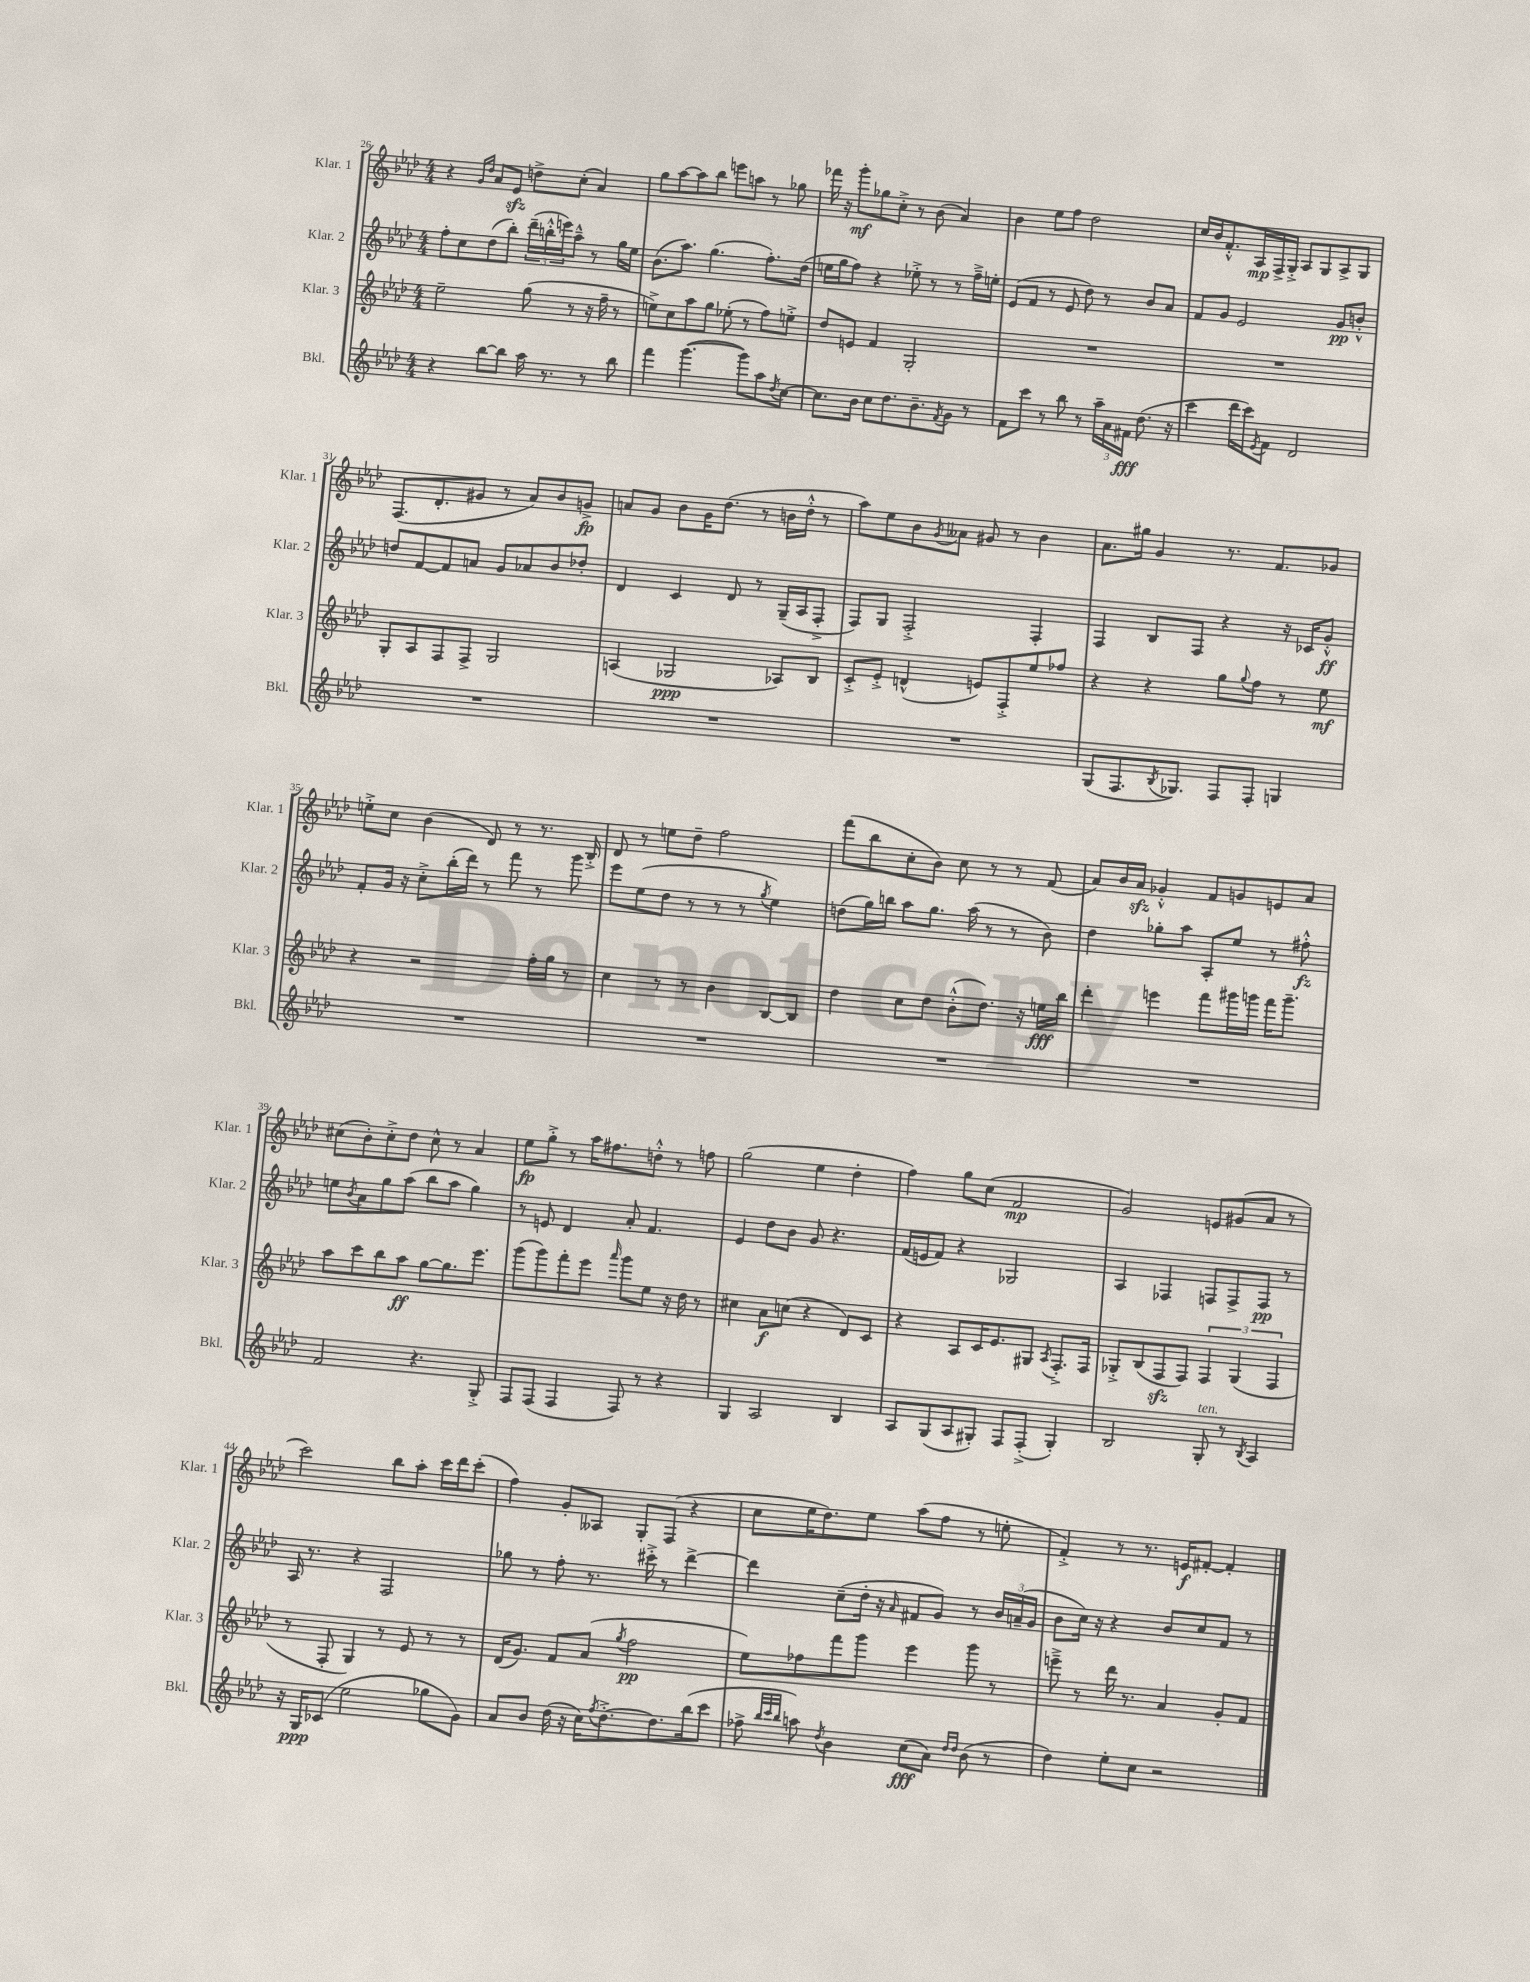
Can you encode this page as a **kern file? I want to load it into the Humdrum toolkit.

**kern	**kern	**kern	**kern
*staff4	*staff3	*staff2	*staff1
*clefG2	*clefG2	*clefG2	*clefG2
*k[b-e-a-d-]	*k[b-e-a-d-]	*k[b-e-a-d-]	*k[b-e-a-d-]
*M4/4	*M4/4	*M4/4	*M4/4
4r	2ee-~	8ff'	4r
.	.	8cc	.
.	.	.	16qqg
.	.	.	16qqdd-
[8bb-	.	(8dd-	8a-
8bb-]	.	8bb-')	8e-
16aa-	(8gg	(24ddd-~	8dd^
.	.	24bb'^^	.
8.r	.	.	.
.	.	24eee)	.
.	8r	8aa-~^^	(8cc'
8r	16r	8r	4a-)
.	16ff~	.	.
8bb-	8r	16gg	.
.	.	16ee-	.
=	=	=	=
4fff	8ee^)	(8.b-	8gg
.	8cc	.	[8aa-
.	.	8.aa-)	.
([4.ggg	8aa-	.	8aa-]
.	8gg	(4.gg	8bb-
.	(8ee-'	.	8eee
8ggg])	8r	.	8aa
8aa-	8ff)	8.ff')	8r
8qdd-	.	.	.
[8cc	8ee'^	.	8gg-
.	.	(16dd-	.
=	=	=	=
8.cc]	8dd-	16ee	16fff-
.	.	16gg	16r
.	8e	8ff)	8ggg'
16b-	.	.	.
8cc	4f	4r	8gg-
8.dd-	.	.	8cc'^
.	2G'	8ee-'^	8r
8.b-~	.	.	.
.	.	8r	(8b-
8qf	.	.	.
8g	.	8r	4a-)
8r	.	16ff~^	.
.	.	16ee'	.
=	=	=	=
8f	1r	(8e-	4b-
8ccc	.	8f	.
8r	.	8r	8ee-
8bb-	.	8e-	8ff
8r	.	8dd-)	2dd-
24aa-~	.	8r	.
24a-	.	.	.
24f#	.	.	.
(8.dd-	.	8b-	.
.	.	8a-	.
16r	.	.	.
=	=	=	=
4ccc	1r	8f	16cc
.	.	.	16b-
.	.	8g	8.f'^^
16ddd-	.	2e-	.
16ccc)	.	.	16A-
8qe-	.	.	.
8f	.	.	16F^
.	.	.	16G'^
2d-	.	.	8A-
.	.	.	8G
.	.	8g	8A-^
.	.	8b'^^	8G
=	=	=	=
1r	8G'	8dd	(8.F
.	8A-	[8f	.
.	.	.	8.d-'
.	8F	8f]	.
.	8F^	8a	8g#
.	2G	8g	8r
.	.	8a-	8a-)
.	.	8b-	8b-
.	.	8dd-'	8g^
=	=	=	=
1r	(4A	4d-	8a
.	.	.	8g
.	2G-	4c	8b-
.	.	.	16g
.	.	.	(8.dd-
.	.	8d-	.
.	.	8r	8r
.	8A-)	(16G~	16b
.	.	16A-	16dd-'^^
.	8B-	8F'^	8r
=	=	=	=
1r	8c'^	8F)	8aa-)
.	8e-'^	8G	8ee-
.	(4d^^	2F'^	8b-
.	.	.	8qg
.	.	.	8a--
.	8e)	.	8g#
.	8F'^	.	8r
.	8ee-	4F'	4b-
.	8ff-	.	.
=	=	=	=
(8G	4r	4F	8.a-
8.F	.	.	.
.	.	.	16gg#
.	4r	8B-	4g
8qB-	.	.	.
8.G-)	.	.	.
.	.	8F	.
8F	8gg	4r	8.r
.	8qqgg	.	.
8F'	8ff	.	.
.	.	.	8.f
4G	8r	16r	.
.	.	16c-	.
.	8ee-	8g'^^	8g-
=	=	=	=
1r	4r	8f'	8ee'^
.	.	16g	8cc
.	.	16r	.
.	2r	8cc'^	(4b-
.	.	(16bb-'	.
.	.	16ddd-)	.
.	.	8r	8d-)
.	.	8fff	8r
.	16ff'	8r	8.r
.	16gg	.	.
.	8r	8ggg	.
.	.	.	16B-'^
=	=	=	=
1r	4cc	8eee-	8d-
.	.	(8ee-	8r
.	8r	8dd-	8ee
.	8r	8r	8dd-~
.	4b-	8r	2ff
.	.	8r	.
.	.	8qgg	.
.	[8B-	4ee-)	.
.	8B-]	.	.
=	=	=	=
1r	4dd-	(8dd	(8fff
.	.	16gg)	8bb-
.	.	16bb	.
.	8cc	8aa-	8cc'
.	8dd-	8.gg	8b-)
.	(8b-'^^	.	8cc
.	.	(16aa-	.
.	8.dd-)	8r	8r
.	.	8r	8r
.	16r	.	.
.	16ee	8b-)	(8f
.	16bb-	.	.
=	=	=	=
1r	4ddd-'	4dd-	8a-)
.	.	.	16b-
.	.	.	16a-
.	4eee	8gg-'	4g-'^^
.	.	8aa-	.
.	8fff	8A-'	8f
.	16ggg#	8ee-	8g
.	16ggg	.	.
.	16fff	8r	8e
.	8.ggg~	.	.
.	.	8ff#'^^	8a-
=	=	=	=
2f	8aa-	8ee	(8cc#
.	.	8qb-	.
.	8ccc	8a-	8b-')
.	8bb-	8gg	8cc#'^
.	8aa-	(8aa-	8dd-
4.r	[8gg	8bb-	8cc#^^
.	8.gg]	8aa-	8r
.	.	4gg)	4a-
.	8.eee-	.	.
8G'^	.	.	.
=	=	=	=
8F	(8ggg	8r	8ee-
(8F	8ggg)	8e	8gg'^
4F	8fff'	4d-	8r
.	8eee-	.	16aa-
.	.	.	8.ff#
.	16qqaaa-	.	.
8F)	8ggg	8a-'	.
8r	8ee-	4.f	8dd'^^
4r	16r	.	8r
.	16dd-	.	.
.	8r	.	8ff
=	=	=	=
4G	4cc#	4e-	(2gg
2A-	8a-	8dd-	.
.	(8cc	8b-	.
.	4r	8g	4ee-
.	.	4.r	.
4B-	8d-)	.	4dd-'
.	8c	.	.
=	=	=	=
8A-	4r	(16f	4ff)
.	.	16e	.
(8G	.	8f)	.
8A-	8A-	4r	8gg
8G#')	16c	.	(8cc
.	8.e-	.	.
8F	.	2G-	2f
(8F'^	8G#	.	.
.	8qA-	.	.
4G#')	8.F'^	.	.
.	16F	.	.
=	=	=	=
2B-	8G-'^	4A-	2g)
.	(8B-	.	.
.	8F	4F-	.
.	8F)	.	.
8G'	6F	8F	8e
8r	.	8F^	(8g#
.	(6G-	.	.
8qB-	.	.	.
4A-	.	8F	8a-
.	6F	.	.
.	.	8r	8r
=	=	=	=
16r	8r	16A-	2ccc)
16G	.	8.r	.
(8c-	8F'	.	.
2ee-	4G)	4r	.
.	8r	2F	8bb-
.	8e-	.	8aa-'
8gg-	8r	.	16ccc
.	.	.	16ddd-
8g)	8r	.	(8ccc'
=	=	=	=
8a-	(16d-	8gg-	4ff)
.	8.g)	.	.
8b-	.	8r	.
(16dd-	8f	8ff'	8g'
16r	.	.	.
16cc)	(8a-	8.r	8A--
8qff	.	.	.
[8.dd-'^	.	.	.
.	8qgg	.	.
.	2ff	.	8G'
.	.	16ccc#'^	.
8.dd-]	.	8r	(8F
.	.	[4ddd-^	4r
(16bb-	.	.	.
8ccc	.	.	.
=	=	=	=
8ff-^	8ee-)	4ddd-]	8cc
32qqbb-	.	.	.
32qqccc	.	.	.
32qqbb-	.	.	.
8aa)	8ff-	.	16ee-
.	.	.	8.dd-)
8qdd-	.	.	.
4b-	8fff	(8cc~	.
.	8ggg	16dd-'	8ee-
.	.	16r	.
.	.	16qqa-	.
(8cc	4eee-	8f#	(8aa-
8a-)	.	8g)	8ff
16qqdd-	.	.	.
16qqdd-	.	.	.
(8b-	8ggg	8r	8r
8r	8r	24b-	8ee'
.	.	(24a~	.
.	.	24g	.
=	=	=	=
4dd-)	8eee~^	8b-	4f'^)
.	8r	16cc)	.
.	.	16r	.
8ee-'	16ddd-	4r	8r
.	8.r	.	.
8cc	.	.	8.r
2r	4a-	8b-	.
.	.	.	16e
.	.	8cc	[8f#'
.	8g'	8f	4f#']
.	8f	8r	.
==	==	==	==
*-	*-	*-	*-
